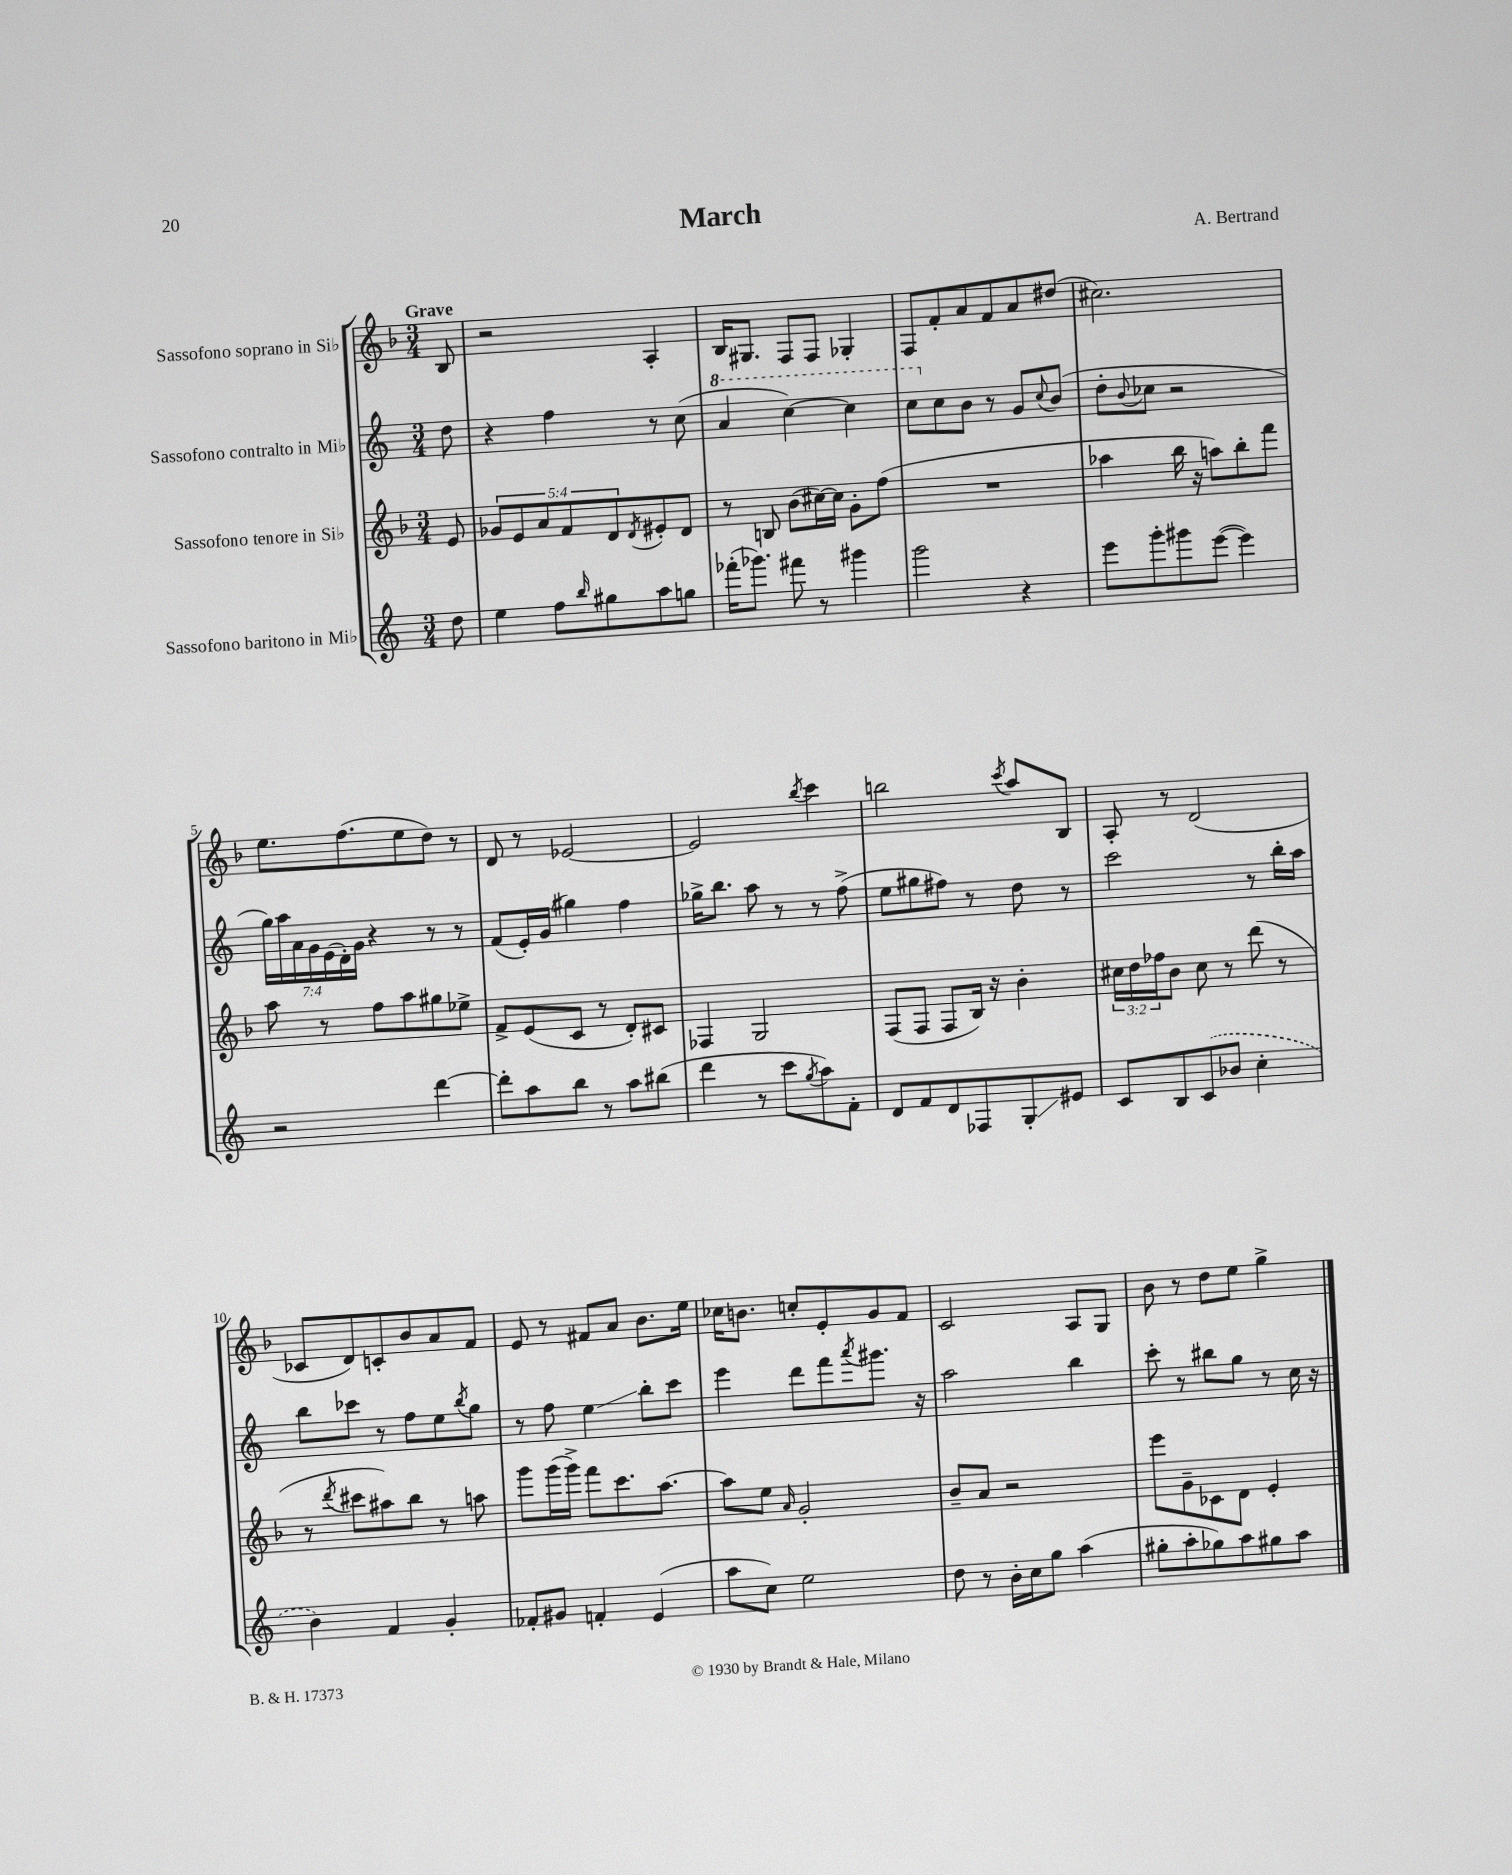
\header { title = "March" composer = "A. Bertrand" }
<<
\new StaffGroup <<
\new Staff = "s0" \with { instrumentName = "Sassofono soprano in Sib" } {
    \clef treble \key f \major \numericTimeSignature \time 3/4 \partial 8 \tempo "Grave"
    bes8 |
    r2 a4-. |
    bes16 gis8. f8 f8 ges4-. |
    f8 f'8-. a'8 f'8 a'8 dis''8( |
    cis''2.) |
    e''8. f''8.( e''8 d''8) r8 |
    d'8 r8 ees'2~ |
    ees'2 \acciaccatura { bes''8 } c'''4 |
    b''2 \acciaccatura { c'''8 } a''8 bes8 |
    a8-. r8 d'2( |
    ces'8 d'8) c'8-. bes'8 a'8 f'8 |
    e'8 r8 fis'8 a'8 bes'8. e''16 |
    ces''16 b'8. c''8-. e'8-. g'8 f'8 |
    c'2 a8 g8 |
    bes'8 r8 d''8 e''8 g''4-> \bar "|." |
}
\new Staff = "s1" \with { instrumentName = "Sassofono contralto in Mib" } {
    \clef treble \key c \major \numericTimeSignature \time 3/4 \override Staff.TupletNumber.text = #tuplet-number::calc-fraction-text \partial 8
    d''8 |
    r4 f''4 r8 c''8( |
    \ottava #1 a''4 c'''4~) c'''4 |
    c'''8 \ottava #0 c''8 b'8 r8 g'8 \appoggiatura { c''8 } b'8( |
    d''8-. \appoggiatura { b'8 } ces''8 r2 |
    \tuplet 7/4 { g''16) a''16 a'16 g'16 e'16( d'16-.) g'16 } r4 r8 r8 |
    f'8( e'16-.) g'16( gis''4) f''4 |
    ges''16-> b''8. a''8 r8 r8 f''8->( |
    e''8 gis''8 fis''8) r8 d''8 r8 |
    c'''2 r8 b''16-. a''16 |
    b''8 ces'''8 r8 f''8 e''8 \acciaccatura { b''8 } g''8 |
    r8 f''8 e''4\glissando b''8-. c'''8 |
    e'''4 d'''8 f'''8 \acciaccatura { a'''8 } gis'''8. r16 |
    a''2 b''4 |
    c'''8-. r8 bis''8 g''8 r8 c''16 r16 \bar "|." |
}
\new Staff = "s2" \with { instrumentName = "Sassofono tenore in Sib" } {
    \clef treble \key f \major \numericTimeSignature \time 3/4 \override Staff.TupletNumber.text = #tuplet-number::calc-fraction-text \partial 8
    e'8 |
    \tuplet 5/4 { ges'8 e'8 a'8 f'8 d'8 } \acciaccatura { d'8 } eis'8-. d'8 |
    r8 b8 bes'8( cis''16~) cis''16 g'8-. f''8( |
    R2. |
    aes''4 bes''16 r16 a''8) bes''8-. f'''8 |
    a''8 r8 f''8 a''8 gis''8 ees''8-> |
    f'8-> e'8( c'8 r8 d'8-.) cis'8 |
    fes4 g2 |
    f8( f8 f8 bes16) r16 bes'4-. |
    \tuplet 3/2 { cis''16 d''16 fes''16 } bes'8 cis''8 r8 d'''8( r8 |
    r8 \acciaccatura { d'''8 } cis'''8 ais''8) bes''8 r8 a''8 |
    g'''8 g'''16( g'''16->) f'''8 c'''8. a''8.~ |
    a''8 e''8 \grace { a'16 } g'2-. |
    bes'8-- a'8 r2 |
    e'''8 g'8-- ces'8 d'8 e'4-. \bar "|." |
}
\new Staff = "s3" \with { instrumentName = "Sassofono baritono in Mib" } {
    \clef treble \key c \major \numericTimeSignature \time 3/4 \partial 8
    d''8 |
    e''4 f''8 \grace { b''16 } gis''8 a''8 g''8 |
    fes'''16-.( ges'''8.) fis'''8 r8 gis'''4 |
    g'''2 r4 |
    e'''8 g'''8-. gis'''8 e'''8~( e'''4) |
    r2 d'''4~ |
    d'''8-. a''8 b''8 r8 a''8 bis''8( |
    d'''4 r8 c'''8 \acciaccatura { g''8 } a''8) f'8-. |
    d'8 f'8 d'8 fes8 g8-.\glissando eis'8 |
    c'8 b8 \once \slurDashed c'8( bes'8 c''4-. |
    b'4) f'4 g'4-. |
    fes'8-. gis'8 f'4-. e'4( |
    a''8 c''8) e''2 |
    d''8 r8 b'16-. c''16 g''8 a''4( |
    gis''8-. a''8-. ges''8) a''8 gis''8 a''8 \bar "|." |
}
>>
>>
